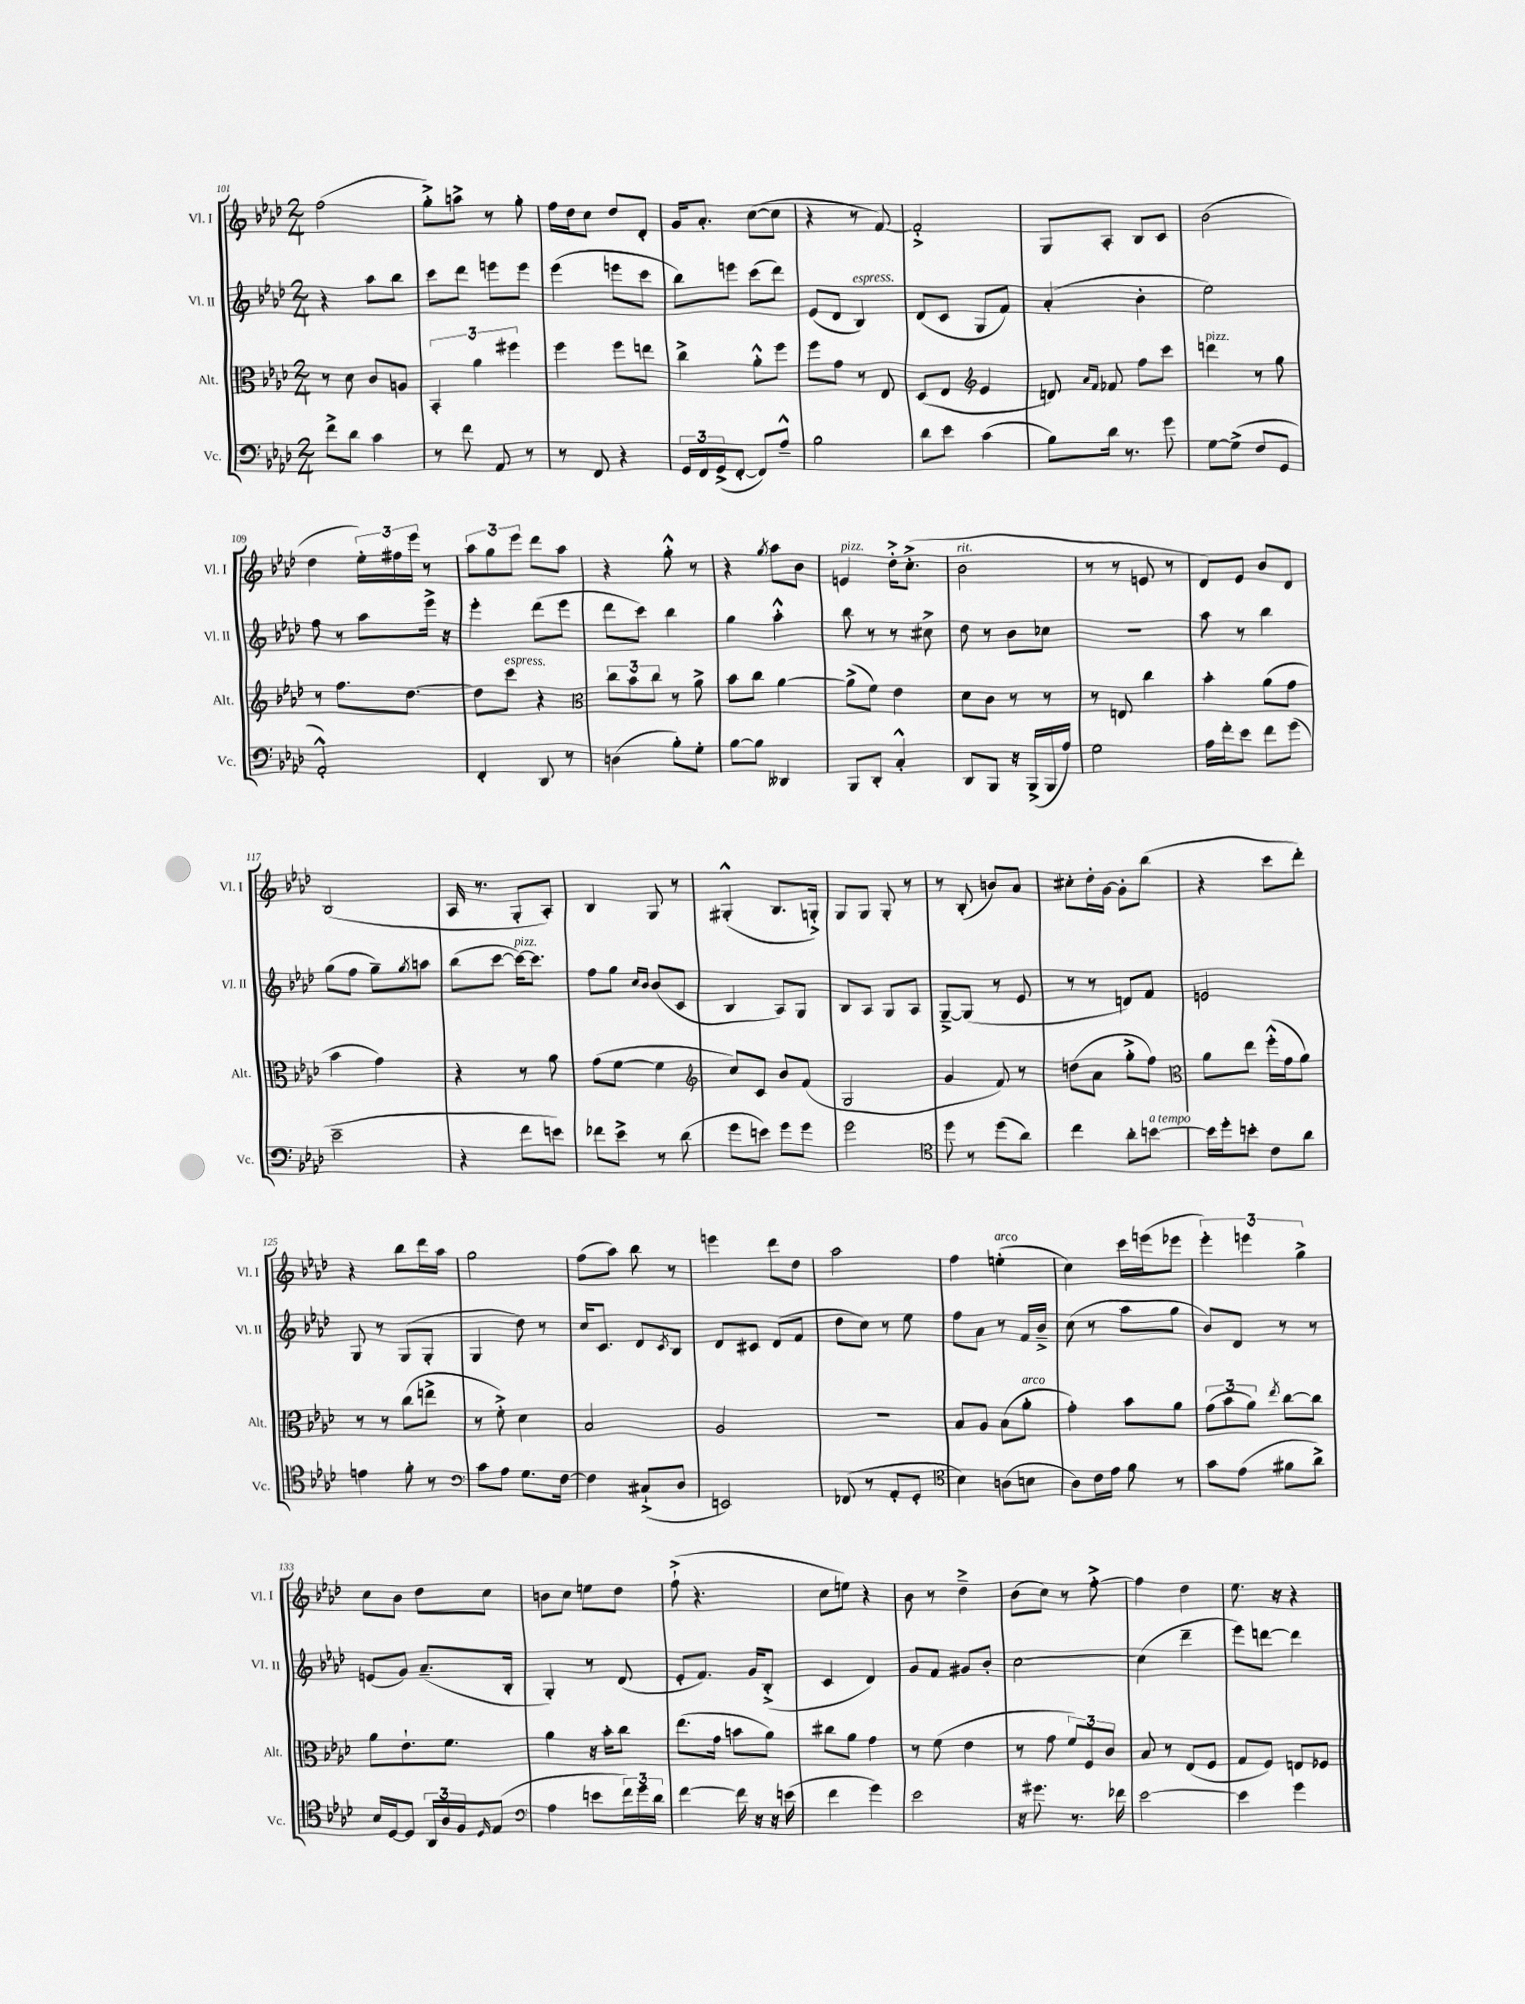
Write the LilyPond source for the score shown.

<<
\new StaffGroup <<
\new Staff = "s0" \with { instrumentName = "Vl. I" shortInstrumentName = "Vl. I" } {
    \clef treble \key aes \major \numericTimeSignature \time 2/4
    f''2( |
    g''8-.->) a''8-> r8 g''8-. |
    f''16 des''16 c''8 des''8 des'8-. |
    g'16 aes'8.-. c''8~( c''8 |
    r4 r8 f'8~) |
    f'2-.-> |
    g8 aes8-. bes8 c'8 |
    bes'2( |
    des''4 \tuplet 3/2 { ees''16-.) fis''16 ees'''16 } r8 |
    \tuplet 3/2 { aes''8 g''8 ees'''8 } des'''8 aes''8 |
    r4 g''8-.-^ r8 |
    r4 \acciaccatura { g''8 } aes''8 bes'8 |
    e'4^\markup { \italic "pizz." } des''16-.-> c''8.-.->( |
    bes'2^\markup { \italic "rit." } |
    r8 r8 e'8 r8 |
    des'8) ees'8 bes'8 des'8 |
    bes2( |
    aes16 r8. g8-. aes8-.) |
    bes4 g8 r8 |
    gis4-.-^( bes8. g16-.->) |
    g8 g8 g8-. r8 |
    r8 bes8-.( b'8) aes'8 |
    cis''8-. des''16-. g'16~ g'8-. bes''8( |
    r4 c'''8 des'''8-.) |
    r4 bes''8 des'''16 aes''16 |
    g''2 |
    f''8( aes''8) bes''8 r8 |
    e'''4 des'''8 des''8 |
    aes''2 |
    f''4 e''4-.^\markup { \italic "arco" }( |
    c''4) c'''16 e'''16( ees'''8 |
    \tuplet 3/2 { ees'''4-.) e'''4 g''4-> } |
    c''8 bes'8 des''8 c''8 |
    b'8 c''8 e''8 des''8 |
    f''8-!->( r4. |
    c''8 e''8) r4 |
    bes'8 r8 des''4---> |
    bes'8( c''8) r8 f''8~-.-> |
    f''4 des''4 |
    ees''8. r16 r4 \bar "|." |
}
\new Staff = "s1" \with { instrumentName = "Vl. II" shortInstrumentName = "Vl. II" } {
    \clef treble \key aes \major \numericTimeSignature \time 2/4
    r4 aes''8 bes''8 |
    c'''8 des'''8 e'''8 e'''8 |
    ees'''4( e'''8 c'''8 |
    bes''8) e'''8 c'''8( des'''8) |
    ees'8( des'8 bes4^\markup { \italic "espress." }) |
    des'8( c'8 g8 f'8) |
    aes'4-.( bes'4-. |
    ees''2) |
    f''8 r8 aes''8 ees'''16-> r16 |
    ees'''4-. des'''8( ees'''8 |
    des'''8 c'''8) bes''4 |
    g''4 aes''4-.-^ |
    bes''8 r8 r8 cis''8-> |
    des''8 r8 bes'8 ces''8 |
    R2 |
    aes''8 r8 bes''4 |
    g''8( f''8 g''8--) \acciaccatura { g''8 } a''8 |
    bes''8( c'''8~ c'''16~^\markup { \italic "pizz." }) c'''8. |
    f''8 g''8 \grace { c''16 bes'16 } bes'8( c'8 |
    bes4 aes8) g8 |
    bes8 aes8 g8 aes8 |
    g8~---> g8( r8 ees'8 |
    r8 r8 d'8) f'8 |
    e'2 |
    g8 r8 g8( g8-. |
    g4 des''8) r8 |
    c''16 c'8. des'8 \acciaccatura { c'8 } bes8 |
    des'8 cis'8 des'8( f'8 |
    des''8 c''8) r8 ees''8 |
    f''8 aes'8 r8 f'16 bes'16---> |
    c''8( r8 aes''8 g''8 |
    bes'8) des'8 r8 r8 |
    e'8( g'8) aes'8.--( bes16-. |
    g4-.) r8 des'8( |
    ees'8-. f'8.) g'16 bes8-.->( |
    c'4 des'4) |
    g'8 f'8 gis'8 bes'8-. |
    c''2~ |
    c''4( des'''4-- |
    ees'''8) d'''8~ d'''4 \bar "|." |
}
\new Staff = "s2" \with { instrumentName = "Alt." shortInstrumentName = "Alt." } {
    \clef alto \key aes \major \numericTimeSignature \time 2/4
    r8 des'8 c'8 a8 |
    \tuplet 3/2 { bes,4-. aes'4 fis''4 } |
    f''4 f''8 e''8 |
    c''4-> aes'8-.-^ f''8 |
    f''8 g'8 r8 ees8 |
    des8( ees8 \clef treble ees'4 |
    d'8) \grace { aes'16 f'16 } fes'8 f''8 c'''8 |
    d'''4^\markup { \italic "pizz." } r8 g''8 |
    r8 f''8. des''8.~ |
    des''8 c'''8^\markup { \italic "espress." } r4 |
    \clef alto \tuplet 3/2 { c''8 bes'8 c''8 } r8 aes'8-> |
    bes'8 c''8 aes'4~ |
    aes'8->( f'8) ees'4 |
    des'8 c'8 r8 r8 |
    r8 e8 c''4 |
    bes'4-. aes'8( g'8 |
    bes'4 g'4) |
    r4 r8 aes'8 |
    g'8( f'8~ f'4 |
    \clef treble c''8) c'8 bes'8 f'8( |
    g2 |
    g'4 f'8) r8 |
    d''8( aes'8 g''8-.-> f''8) |
    \clef alto aes'8 ees''8 f''16-.-^( g'16 aes'8) |
    r8 r8 c''8( e''8-> |
    r8 f'8-.->) des'4 |
    bes2 |
    aes2 |
    R2 |
    bes8 aes8 bes8( aes'8-.^\markup { \italic "arco" } |
    g'4-.) bes'8 aes'8 |
    \tuplet 3/2 { g'8( bes'8 aes'8) } \acciaccatura { ees''8 } c''8~ c''8 |
    aes'8 ees'8.-! f'8. |
    aes'4 r16 bes'16-. c''8 |
    ees''8.( g'16 b'8 aes'8) |
    cis''8 aes'8 g'4 |
    r8 f'8( ees'4 |
    r8 g'8 \tuplet 3/2 { f'8) f8 c'8 } |
    bes8 r8 ees8( f8 |
    g8 f8) e8 fes8 \bar "|." |
}
\new Staff = "s3" \with { instrumentName = "Vc." shortInstrumentName = "Vc." } {
    \clef bass \key aes \major \numericTimeSignature \time 2/4
    f'8-> des'8 c'4 |
    r8 f'8 aes,8 r8 |
    r8 f,8 r4 |
    \tuplet 3/2 { g,16 f,16 g,16->( } f,8~-. f,8) aes8---^ |
    bes2 |
    des'8 ees'8 c'4( |
    bes8) des'16 r8. g'8 |
    g8~ g8->( f8 g,8 |
    aes,2-.-^) |
    f,4-. des,8 r8 |
    d4( bes8-.) g8-. |
    bes8~ bes8 deses,4 |
    bes,,8 des,8-. c4-.-^ |
    des,8 bes,,8 r16 bes,,16->( bes,,16 aes16) |
    g2 |
    aes16 f'16-. ees'8 f'8 g'8( |
    ees'2-- |
    r4 f'8 e'8) |
    fes'8 ees'8-> r8 des'8( |
    g'8 e'8) g'8 g'8 |
    g'2 |
    \clef tenor des''8 r8 des''8( aes'8) |
    c''4 aes'8-. b'8~^\markup { \italic "a tempo" } |
    b'16 des''16-. b'8-. c'8 aes'8 |
    e'4 f'8-. r8 |
    \clef bass c'8 aes8 g8. f16~ |
    f4 cis8-!->( des8 |
    e,2) |
    fes,8( r8 aes,8-. g,8-. |
    \clef tenor bes4) a8( b8 |
    aes8) c'16 ees'16 f'8 r8 |
    g'8 ees'8( fis'8 aes'8->) |
    bes16 des16~ des8 \tuplet 3/2 { aes,16 aes16 f16 } \grace { des16 } ees8( |
    \clef bass aes4 e'8 \tuplet 3/2 { f'16) g'16 des'16 } |
    f'4~ f'16 r16 r16 e'16( |
    f'4 g'4) |
    ees'2 |
    r16 gis'8. r8. fes'16 |
    ees'2~ |
    ees'4 g'4 \bar "|." |
}
>>
>>
\layout { \context { \Score currentBarNumber = #101 } }
